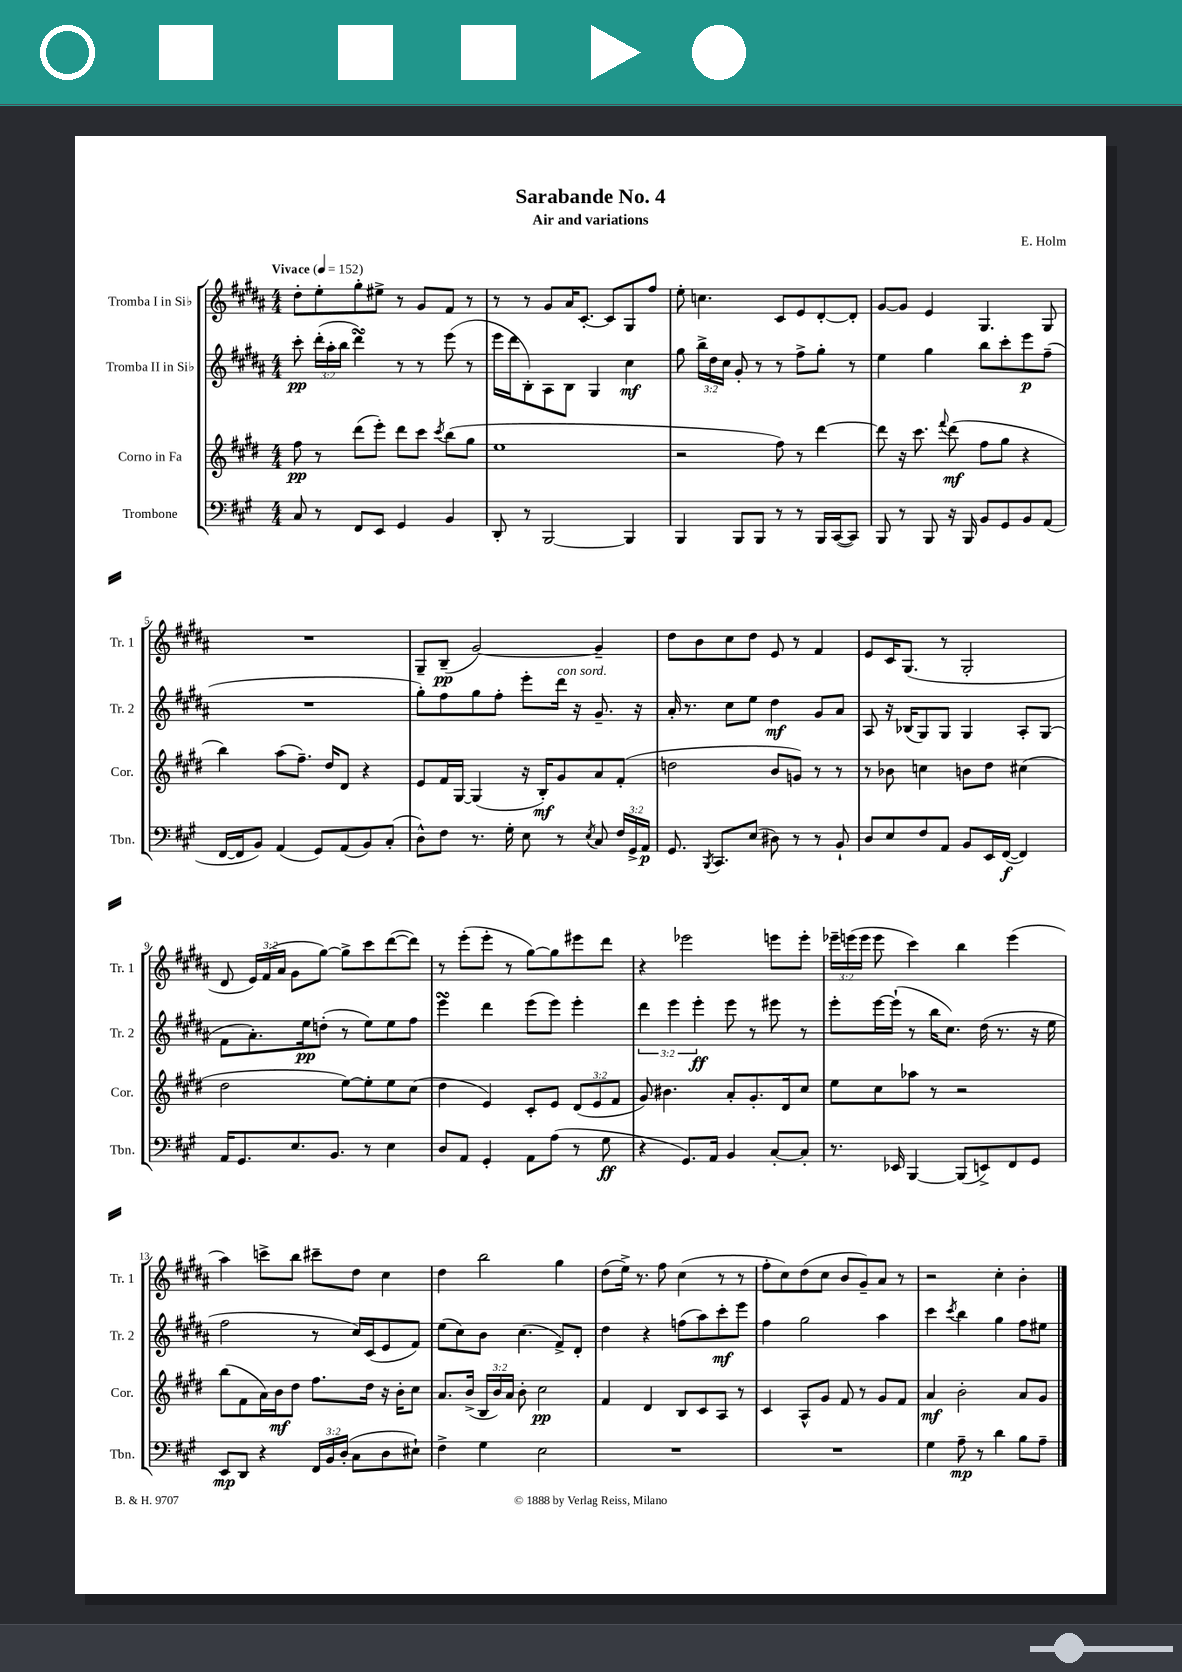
\header { title = "Sarabande No. 4" composer = "E. Holm" subtitle = "Air and variations" }
<<
\new StaffGroup <<
\new Staff = "s0" \with { instrumentName = "Tromba I in Sib" shortInstrumentName = "Tr. 1" } {
    \clef treble \key b \major \numericTimeSignature \time 4/4 \override Staff.TupletNumber.text = #tuplet-number::calc-fraction-text \tempo "Vivace" 4 = 152
    \autoBeamOff dis''8[-. e''8-. gis''8-. eis''8]-> r8 gis'8[ fis'8] r8 |
    r8 r8 gis'8[ ais'16 cis'8.]~-. cis'8[ gis8 fis''8] |
    e''8-. c''4. cis'8[ e'8 dis'8~-. dis'8]-. |
    gis'8[~ gis'8] e'4 gis4. gis8 |
    R1 |
    gis8[-- b8]--\pp( gis'2~) gis'4-- |
    dis''8[ b'8 cis''8 dis''8] e'8 r8 fis'4 |
    e'8[ cis'16 gis8.]( r8 gis2-. |
    dis'8 \tuplet 3/2 { e'16[) fis'16( ais'16] } gis'8[ gis''8]~) gis''8[-> cis'''8 dis'''8~( dis'''8]) |
    r8 e'''8[-.( e'''8]-. r8 gis''8[~) gis''8 eis'''8 dis'''8] |
    r4 ees'''2 e'''8[ e'''8]-. |
    \tuplet 3/2 { ees'''16[-- e'''16( e'''16] } e'''8 cis'''4) b''4 e'''4( |
    ais''4) c'''8[-> b''8] cis'''8[-- dis''8] cis''4 |
    dis''4 b''2 gis''4 |
    dis''8[( e''16]->) r8. fis''8 cis''4( r8 r8 |
    fis''8[-. cis''8) dis''8( cis''8] b'8[ gis'8--) ais'8] r8 |
    r2 cis''4-. b'4-. \bar "|." |
}
\new Staff = "s1" \with { instrumentName = "Tromba II in Sib" shortInstrumentName = "Tr. 2" } {
    \clef treble \key b \major \numericTimeSignature \time 4/4 \override Staff.TupletNumber.text = #tuplet-number::calc-fraction-text
    \autoBeamOff cis'''8-.\pp \tuplet 3/2 { dis'''16[-.( ais''16-. b''16] } dis'''4\turn) r8 r8 e'''8( r8 |
    e'''16[ dis'''16 b8-.) ais8 b8] gis4 cis''4\mf |
    gis''8 \tuplet 3/2 { b''16[-> dis''16 cis''16] } gis'8-. r8 r8 fis''8[-> gis''8]-. r8 |
    e''4 gis''4 b''8[ cis'''8-. e'''8\p fis''8]--( |
    R1 |
    gis''8[-.) fis''8 gis''8 fis''8]-. e'''8[-. dis'''16]^\markup { \italic "con sord." } r16 gis'8.-- r16 |
    ais'16-. r8. cis''8[ e''8] dis''4\mf gis'8[ ais'8] |
    ais8 r16 bes16[( gis8) gis8] gis4 ais8[-. gis8]( |
    fis'8[ ais'8.-.) e''16\pp d''8]-.( r8 e''8[) e''8 fis''8] |
    e'''4\turn dis'''4 e'''8[( e'''8]) e'''4-. |
    \tuplet 3/2 { dis'''4 e'''4 e'''4-.\ff } e'''8 r8 eis'''8 r8 |
    e'''8[-. e'''16~ e'''16]-!( r8 b''16[ cis''8.]) dis''16( r8. r16 e''16 |
    fis''2 r8 cis''16[) cis'16( e'8 fis'8]) |
    e''8[( cis''8) b'8] cis''4.( fis'8[->) dis'8]-. |
    dis''4 r4 f''8[( ais''8) cis'''8-.\mf e'''8] |
    fis''4 gis''2 ais''4 |
    cis'''4 \acciaccatura { cis'''8 } b''4 gis''4 fis''8[ eis''8] \bar "|." |
}
\new Staff = "s2" \with { instrumentName = "Corno in Fa" shortInstrumentName = "Cor." } {
    \clef treble \key e \major \numericTimeSignature \time 4/4 \override Staff.TupletNumber.text = #tuplet-number::calc-fraction-text
    \autoBeamOff fis''8\pp r8 dis'''8[( e'''8]-.) dis'''8[ cis'''8] \acciaccatura { cis'''8 } b''8[( gis''8] |
    e''1 |
    r2 fis''8) r8 dis'''4~ |
    dis'''8 r16 cis'''8. \appoggiatura { fis'''8 } dis'''8\mf( fis''8[ gis''8] r4 |
    b''4) a''8[( fis''8.]--) dis''16[ dis'8] r4 |
    e'8[ fis'16 gis16]~ gis4( r16 b16[-.\mf) gis'8 a'8 fis'8]-.( |
    d''2 b'8[ g'8]) r8 r8 |
    r8 bes'8 c''4 b'8[ dis''8] cis''4( |
    dis''2 e''8[~) e''8-. e''8 cis''8]( |
    dis''4 e'4) cis'8[-. e'8] \tuplet 3/2 { dis'8[( e'8 fis'8] } |
    gis'8) bis'4. a'8[-. gis'8.-. dis'16 cis''8] |
    e''8[ cis''8 aes''8] r8 r2 |
    b''8[( fis'8 a'16) b'16\mf dis''8] fis''8.[ dis''16] r16 b'16[-. cis''8] |
    a'8.[ b'16]->( \tuplet 3/2 { b16[ b'16) a'16] } b'8-. cis''2\pp |
    fis'4 dis'4 b8[ cis'8 a8] r8 |
    cis'4 a8[-^ gis'8] fis'8 r8 gis'8[ fis'8] |
    a'4\mf b'2-. a'8[ gis'8] \bar "|." |
}
\new Staff = "s3" \with { instrumentName = "Trombone" shortInstrumentName = "Tbn." } {
    \clef bass \key a \major \numericTimeSignature \time 4/4 \override Staff.TupletNumber.text = #tuplet-number::calc-fraction-text
    \autoBeamOff cis8 r8 fis,8[ e,8] gis,4 b,4 |
    d,8-. r8 b,,2~ b,,4 |
    b,,4 b,,8[ b,,8] r8 r8 b,,16[ cis,16~( cis,8]) |
    b,,8 r8 b,,8 r16 b,,16 b,8[ gis,8 b,8 a,8]( |
    fis,16[~ fis,16 b,8]) a,4( gis,8[) a,8( b,8) cis8]-.( |
    d8[-^) fis8] r8. gis16-. e8 r8 \acciaccatura { e8 } cis8 \tuplet 3/2 { fis16[ gis,16-> a,16]\p } |
    gis,8. \acciaccatura { b,,8 } cis,8.[ e8]( dis8) r8 r8 b,8-! |
    d8[ e8 fis8 a,8] b,8[ e,16 fis,16]~\f( fis,4) |
    a,16[ gis,8. e8. b,8.] r8 e4 |
    d8[ a,8] gis,4-. a,8[ a8]( r8 gis8\ff |
    r4 gis,8.[) a,16] b,4 cis8[~-. cis8]-. |
    r8. ees,16 b,,4~ b,,8[( e,8->) fis,8 gis,8] |
    e,8[\mp d,8] r4 \tuplet 3/2 { fis,16[ b,16 d16]-.( } cis8[ d8 eis8]-!) |
    fis4-> gis4 e2 |
    R1 |
    R1 |
    gis4 a8--\mp r8 d'4 b8[ a8]-- \bar "|." |
}
>>
>>
